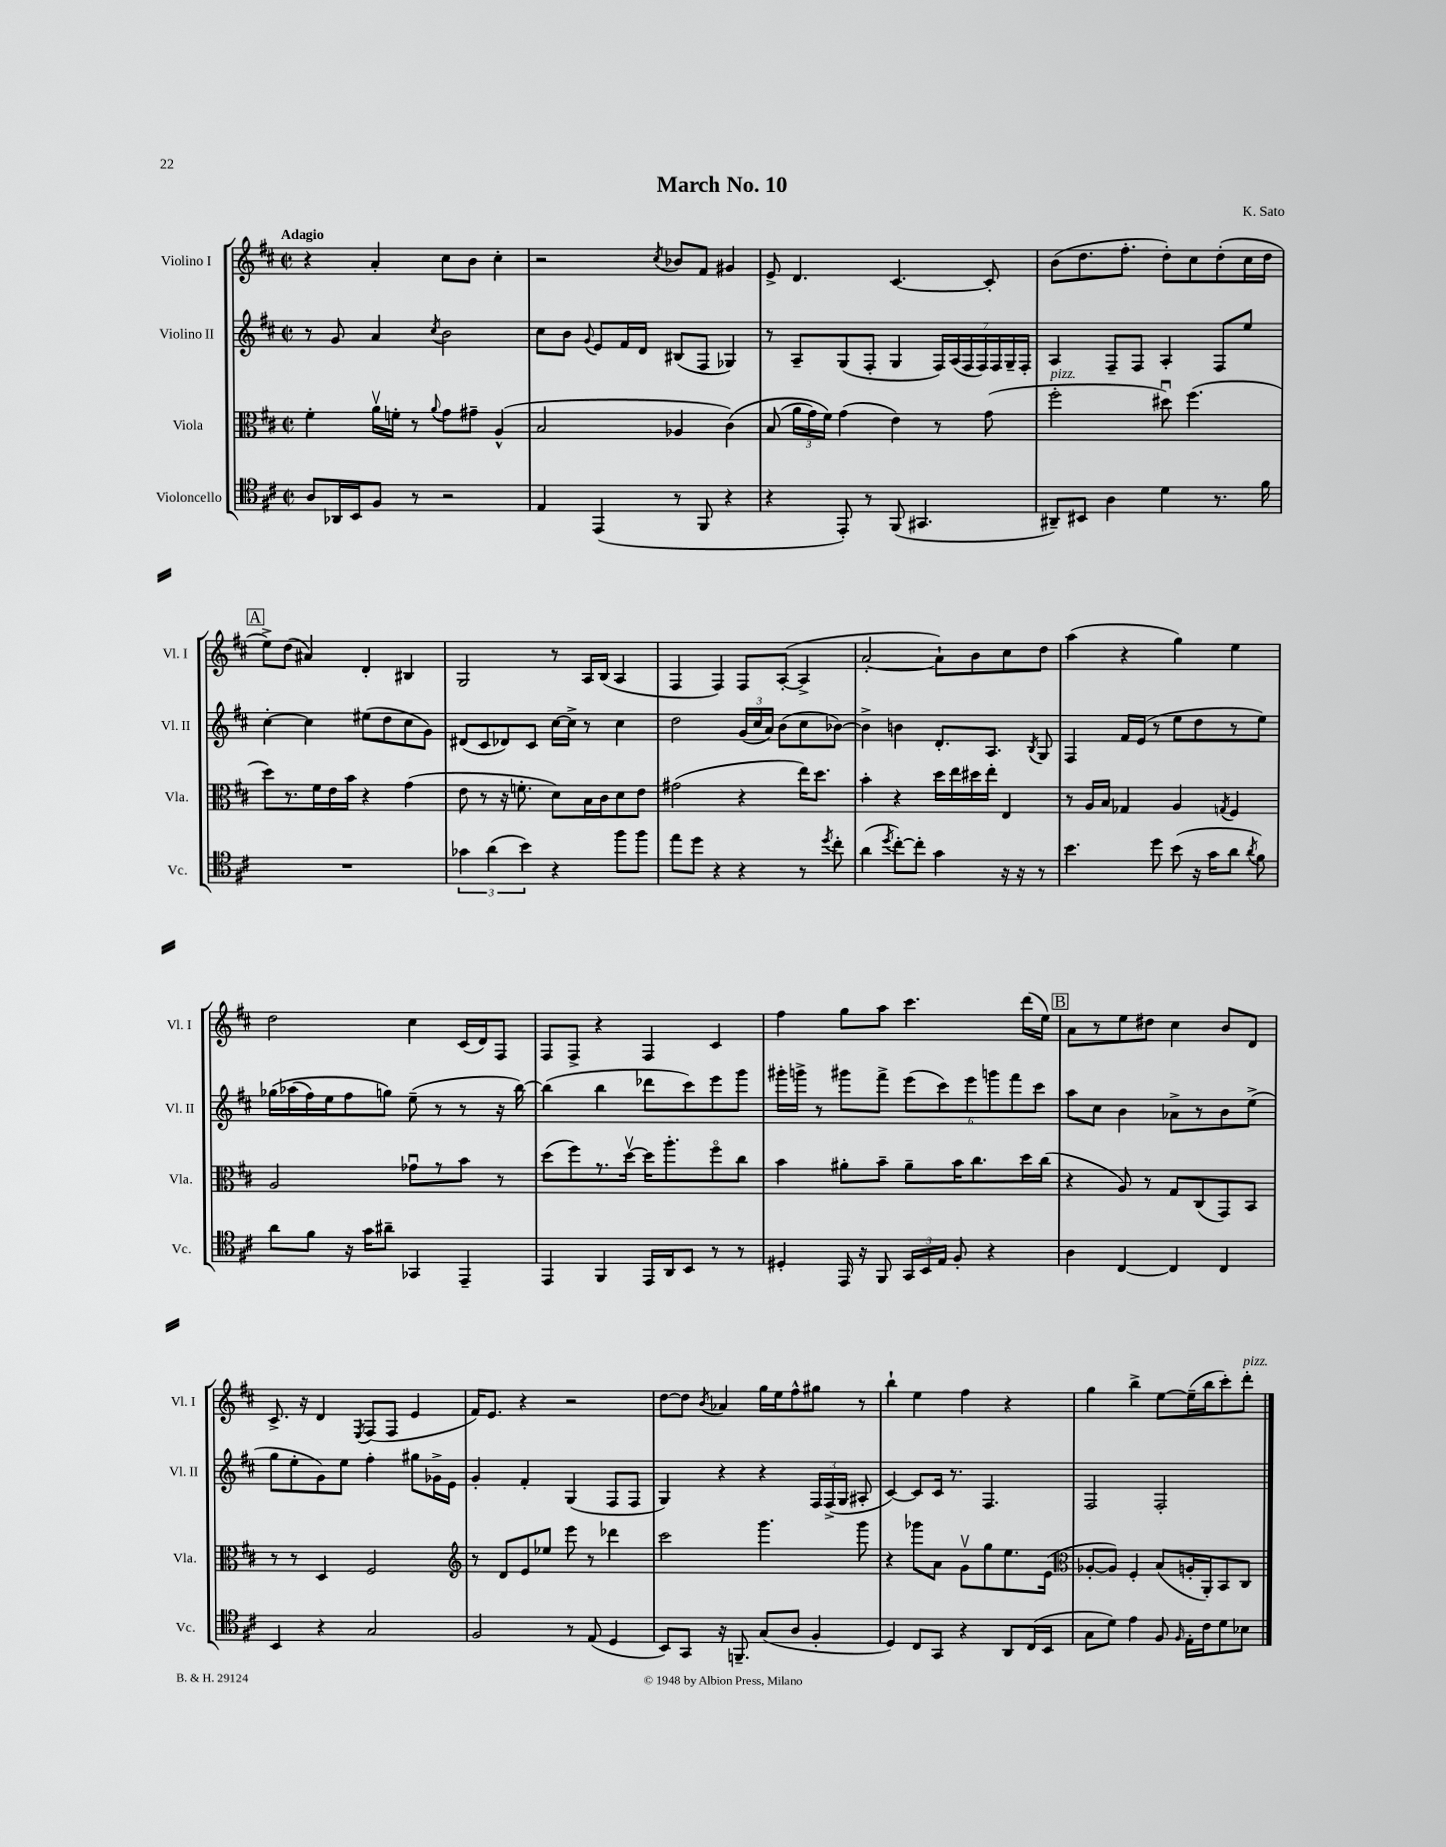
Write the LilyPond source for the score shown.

\header { title = "March No. 10" composer = "K. Sato" }
<<
\new StaffGroup <<
\new Staff = "s0" \with { instrumentName = "Violino I" shortInstrumentName = "Vl. I" } {
    \clef treble \key d \major \defaultTimeSignature \time 2/2 \tempo "Adagio"
    \autoBeamOff r4 a'4-. cis''8[ b'8] cis''4-. |
    r2 \acciaccatura { cis''8 } bes'8[ fis'8] gis'4 |
    e'8-> d'4. cis'4.~ cis'8-. |
    b'8[( d''8. fis''8.]-. d''8[-.) cis''8 d''8-.( cis''16 d''16] |
    \mark \markup { \box "A" } e''8[->) d''8]( ais'4) d'4-. bis4 |
    g2 r8 a16[ b16]( a4 |
    fis4 fis4) fis8[ a8]~-.( a4-> |
    a'2~-. a'8[-!) b'8 cis''8 d''8] |
    a''4( r4 g''4) e''4 |
    d''2 cis''4 cis'16[( d'16) fis8] |
    fis8[ fis8]-> r4 fis4 cis'4 |
    fis''4 g''8[ a''8] cis'''4. d'''16[( e''16]) |
    \mark \markup { \box "B" } a'8[ r8 e''8 dis''8] cis''4 b'8[ d'8] |
    cis'8.-> r16 d'4 \acciaccatura { e8 } fis8[( fis8] e'4 |
    fis'16[) e'8.] r4 r2 |
    d''8[~ d''8] \acciaccatura { b'8 } aes'4 g''16[ e''16 fis''8-^ gis''8] r8 |
    b''4-! e''4 fis''4 r4 |
    g''4 b''4-> e''8[~ e''16--( b''16 cis'''8-.) d'''8]-.^\markup { \italic "pizz." } \bar "|." |
}
\new Staff = "s1" \with { instrumentName = "Violino II" shortInstrumentName = "Vl. II" } {
    \clef treble \key d \major \defaultTimeSignature \time 2/2
    \autoBeamOff r8 g'8 a'4 \acciaccatura { cis''8 } b'2 |
    cis''8[ b'8] \appoggiatura { g'8 } e'8[ fis'16 d'16] bis8[( fis8] ges4) |
    r8 a8[-- g8( fis8]-. g4 \tuplet 7/4 { fis16[) a16( fis16 fis16) fis16 g16-- fis16]-. } |
    a4 fis8[-- fis8] a4-. fis8[ e''8] |
    \mark \markup { \box "A" } cis''4~-. cis''4 eis''8[( d''8 cis''8 g'8]) |
    dis'8[( cis'8 des'8) cis'8] cis''16[~ cis''16]-> r8 cis''4 |
    d''2 \tuplet 3/2 { g'16[( cis''16 a'16]) } b'8[( cis''8 bes'8]~) |
    bes'4-> b'4 d'8.[-. a8.] \acciaccatura { b8 } g8 |
    fis4 fis'16[ e'16]( r8 e''8[ d''8 r8 e''8]) |
    ges''16[\( aes''16( fis''16) e''16 fis''8 g''8]\) e''8--( r8 r8 r16 b''16~) |
    b''4( b''4 des'''8[ cis'''8) e'''8 g'''8] |
    gis'''16[-. g'''16]-> r8 gis'''8[ fis'''8]-> \tuplet 6/4 { e'''8[( cis'''8) e'''8 g'''8 fis'''8 cis'''8] } |
    \mark \markup { \box "B" } a''8[ cis''8] b'4 aes'8[-> r8 b'8 e''8]->( |
    g''8[ e''8-. g'8) e''8] fis''4-. gis''8[ ges'16-> e'16] |
    g'4-. fis'4-. g4( fis8[ fis8] |
    g4) r4 r4 \tuplet 3/2 { fis16[ fis16->( g16] } ais8-. |
    cis'4~) cis'8[ cis'16] r8. fis4. |
    fis2 fis2-. \bar "|." |
}
\new Staff = "s2" \with { instrumentName = "Viola" shortInstrumentName = "Vla." } {
    \clef alto \key d \major \defaultTimeSignature \time 2/2
    \autoBeamOff fis'4-. a'16[\upbow f'16]-. r8 \appoggiatura { a'8 } g'8[ gis'8]-- a4-^( |
    b2 aes4 cis'4)\( |
    b8( \tuplet 3/2 { a'16[ g'16) fis'16]\) } g'4( e'4) r8 g'8( |
    fis''2-.^\markup { \italic "pizz." } dis''8\downbow) fis''4.( |
    \mark \markup { \box "A" } d''8[) r8. fis'16 e'16 b'16] r4 g'4( |
    e'8 r8 r16 f'8.-. d'8[) b16 cis'16 d'8 e'8] |
    gis'2( r4 e''16[) d''8.] |
    b'4-. r4 d''16[ e''16 dis''16 e''16]-. e4 |
    r8 a16[ b16] ges4 a4 \acciaccatura { g8 } fis4 |
    a2 ges'8[\downbow r8 b'8] r8 |
    d''8[( fis''8) r8. d''16]~\upbow d''16[ a''8.-. fis''8\flageolet cis''8] |
    b'4 ais'8[-. b'8]-- ais'8[-- b'16 cis''8. d''16 cis''16]( |
    \mark \markup { \box "B" } r4 a8) r8 g8[ cis8( g,8) b,8] |
    r8 r8 d4 fis2 |
    \clef treble r8 d'8[ e'8 ees''8] e'''8 r8 des'''4 |
    cis'''2 g'''4. g'''8 |
    r4 ges'''8[ a'8] g'8[\upbow g''8 e''8. e'16]( |
    \clef alto aes8[~-. aes8]) fis4-. b8[( a16-. a,16-.) b,8 cis8] \bar "|." |
}
\new Staff = "s3" \with { instrumentName = "Violoncello" shortInstrumentName = "Vc." } {
    \clef tenor \key d \major \defaultTimeSignature \time 2/2
    \autoBeamOff a8[ aes,16 b,16 fis8] r8 r2 |
    e4 e,4( r8 fis,8 r4 |
    r4 e,8-.) r8 fis,8( gis,4. |
    ais,8[--) bis,8] a4 d'4 r8. fis'16 |
    \mark \markup { \box "A" } R1 |
    \tuplet 3/2 { ges'4 a'4( b'4) } r4 fis''8[ fis''8] |
    e''8[ d''8] r4 r4 r8 \acciaccatura { d''8 } cis''8-. |
    a'4( \acciaccatura { d''8 } cis''8[~-.) cis''8]-. g'4 r16 r16 r8 |
    b'4. d''8 b'8( r16 g'16[ a'8] \acciaccatura { a'8 } fis'8) |
    a'8[ fis'8] r16 g'16[ ais'8]-- ges,4 e,4-- |
    e,4 fis,4 e,16[ a,16 b,8] r8 r8 |
    dis4-. e,16 r16 fis,8 \tuplet 3/2 { g,16[ b,16 e16] } fis8-. r4 |
    \mark \markup { \box "B" } a4 cis4~ cis4 cis4 |
    b,4 r4 g2 |
    fis2 r8 e8( d4 |
    b,8[) g,8] r16 f,8.-- g8[( a8] fis4-. |
    d4) cis8[ g,8] r4 a,8[ cis16( b,16] |
    g8[ d'8]) e'4 fis8 \grace { fis16 } e16[-. cis'16 d'8 bes8] \bar "|." |
}
>>
>>
\layout { \context { \Score \remove "Bar_number_engraver" } }
